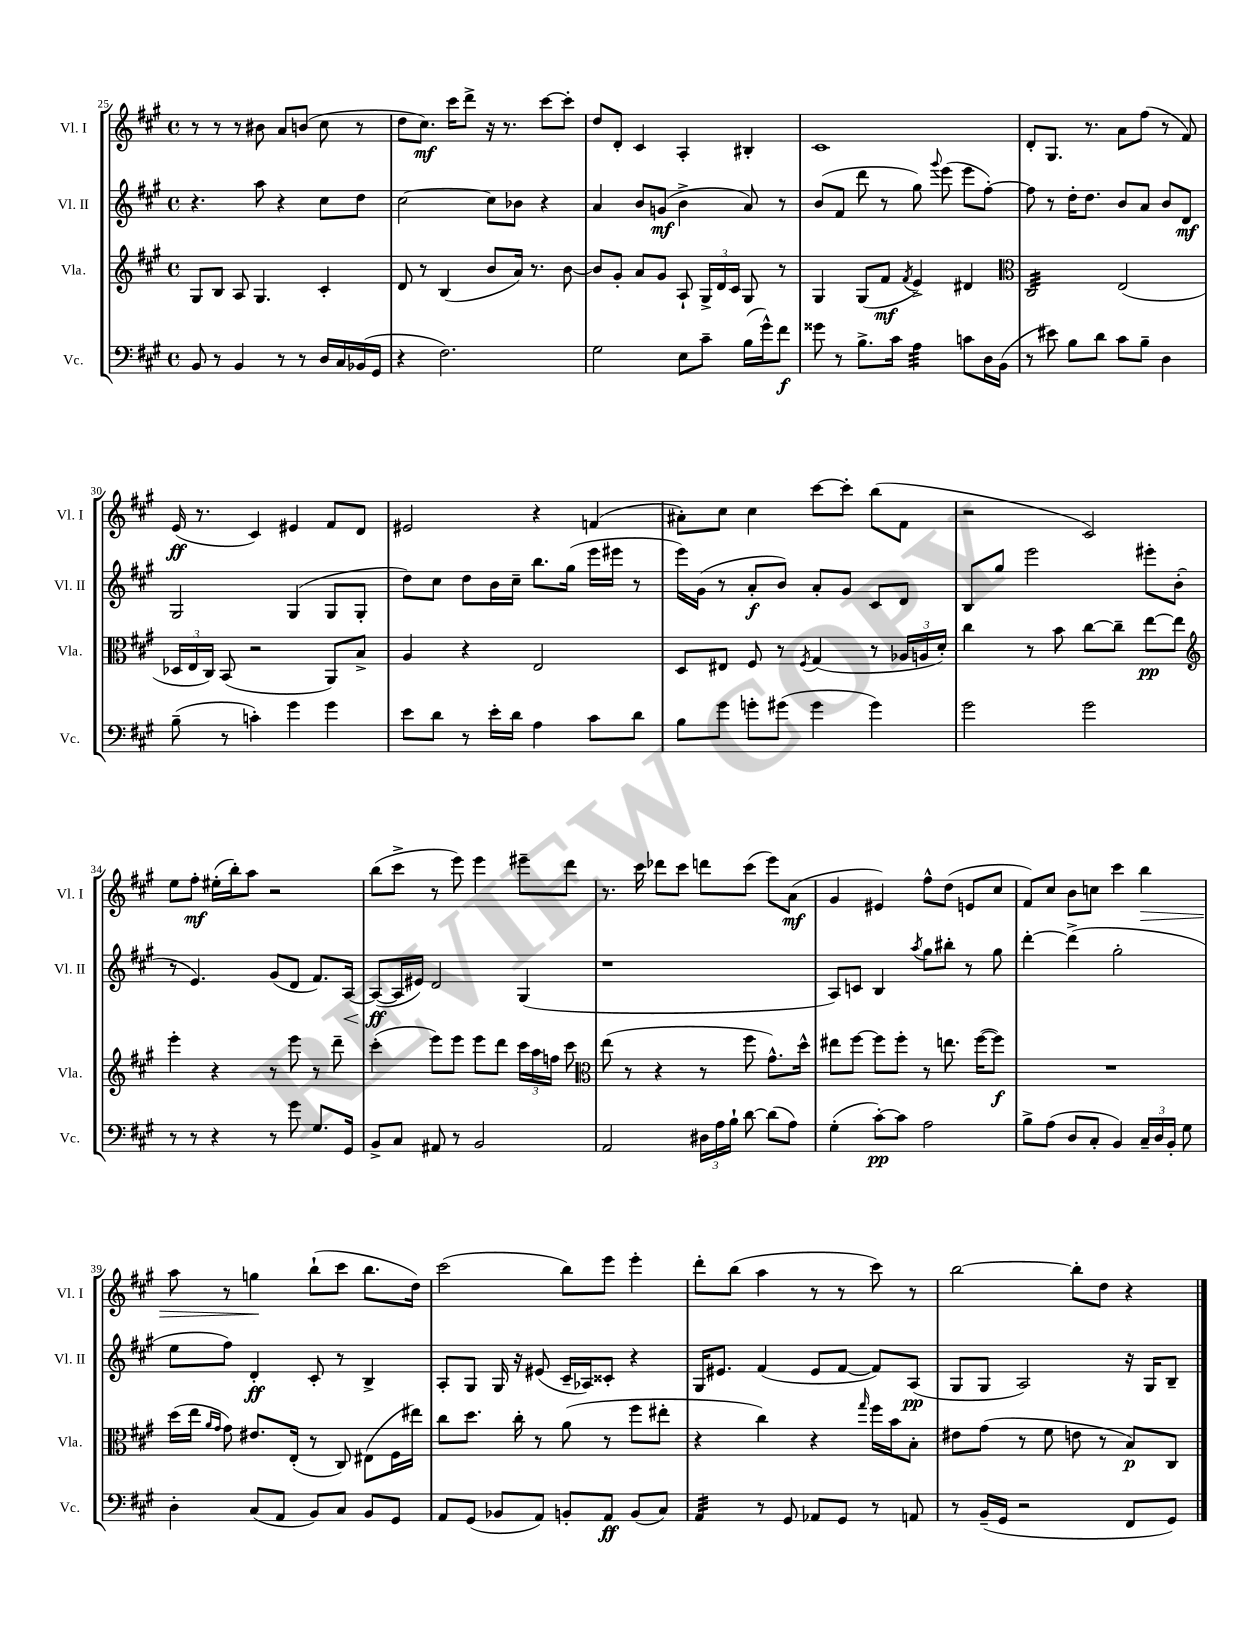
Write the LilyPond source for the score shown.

<<
\new StaffGroup <<
\new Staff = "s0" \with { instrumentName = "Vl. I" shortInstrumentName = "Vl. I" } {
    \clef treble \key a \major \defaultTimeSignature \time 4/4
    \autoBeamOff r8 r8 r8 bis'8 a'8[ b'8]( cis''8 r8 |
    d''8[ cis''8.]\mf) cis'''16[ d'''8]-> r16 r8. cis'''8[~ cis'''8]-. |
    d''8[ d'8]-. cis'4 a4-. bis4-. |
    cis'1 |
    d'8[-. gis8.] r8. a'8[ fis''8]( r8 fis'8) |
    e'16\ff( r8. cis'4) eis'4 fis'8[ d'8] |
    eis'2 r4 f'4( |
    ais'8[-.) cis''8] cis''4 cis'''8[~ cis'''8]-. b''8[( fis'8] |
    r2 cis'2) |
    e''8[ fis''8]-.\mf eis''16[-.( b''16-.) a''8] r2 |
    b''8[( cis'''8]-> r8 e'''8) e'''4 eis'''8[-- d'''8] |
    r8. cis'''16 des'''8[ cis'''8] d'''8[ cis'''8]( e'''8[) a'8]\mf( |
    gis'4 eis'4) fis''8[-^ d''8]( e'8[ cis''8] |
    fis'8[) cis''8] b'8[ c''8] cis'''4 b''4\> |
    a''8 r8 g''4\! b''8[-!( cis'''8] b''8.[ d''16]) |
    cis'''2( b''8[) e'''8] e'''4-. |
    d'''8[-. b''8]( a''4 r8 r8 cis'''8) r8 |
    b''2~ b''8[-. d''8] r4 \bar "|." |
}
\new Staff = "s1" \with { instrumentName = "Vl. II" shortInstrumentName = "Vl. II" } {
    \clef treble \key a \major \defaultTimeSignature \time 4/4
    \autoBeamOff r4. a''8 r4 cis''8[ d''8] |
    cis''2~ cis''8[ bes'8] r4 |
    a'4 b'8[ g'8]\mf( b'4-> a'8) r8 |
    b'8[( fis'8] d'''8 r8 gis''8) \appoggiatura { gis'''8 } e'''8( e'''8[ fis''8]~-.) |
    fis''8 r8 d''16[-. d''8.] b'8[ a'8] b'8[ d'8]\mf |
    gis2 gis4( gis8[ gis8]-. |
    d''8[) cis''8] d''8[ b'16 cis''16]-- b''8.[ gis''16]( e'''16[ eis'''16] r8 |
    e'''16[) gis'16]( r8 a'8[-.\f b'8]) a'8[-. gis'8] cis'8[ d'8] |
    b8[ gis''8] e'''2 eis'''8[-. b'8]-.( |
    r8 e'4.) gis'8[( d'8] fis'8.[) a16]~\< |
    a8[~\ff\!( a16 eis'16]) d'2 gis4( |
    r1 |
    a8[) c'8] b4 \acciaccatura { a''8 } gis''8[ bis''8]-. r8 gis''8 |
    d'''4~-. d'''4->( gis''2-. |
    e''8[ fis''8]) d'4-.\ff cis'8-. r8 b4-> |
    a8[-. gis8] gis16 r16 eis'8( cis'16[-- aes16) cisis'8]-. r4 |
    gis16[ eis'8.] fis'4( eis'8[ fis'8]~ fis'8[) a8]\pp( |
    gis8[ gis8] a2) r16 gis16[ b8]-- \bar "|." |
}
\new Staff = "s2" \with { instrumentName = "Vla." shortInstrumentName = "Vla." } {
    \clef treble \key a \major \defaultTimeSignature \time 4/4
    \autoBeamOff gis8[ b8] a8 gis4. cis'4-. |
    d'8 r8 b4( b'8[ a'16]) r8. b'8~ |
    b'8[ gis'8]-. a'8[ gis'8] a8-! \tuplet 3/2 { gis16[-> d'16 cis'16] } gis8 r8 |
    gis4 gis8[( fis'8]\mf \acciaccatura { fis'8 } e'4->) dis'4 |
    \clef alto cis2:32 e2( |
    \tuplet 3/2 { des16[ e16 cis16]) } b,8( r2 a,8[) b8]-> |
    a4 r4 e2 |
    d8[ eis8] fis8 r8 \acciaccatura { fis8 } gis4( r8 \tuplet 3/2 { aes16[ a16 d'16]-.) } |
    cis''4 r8 b'8 cis''8[~ cis''8]-- e''8[~\pp e''8] |
    \clef treble e'''4-. r4 r8 e'''8 r8 d'''8-- |
    cis'''4-.( e'''8[) e'''8] e'''8[ d'''8] \tuplet 3/2 { cis'''16[ a''16 f''16] } cis'''8 |
    \clef alto e''8( r8 r4 r8 fis''8 gis'8.[-^) d''16]-^ |
    eis''8[ fis''8]~ fis''8[ fis''8]-. r8 e''8. fis''16[~( fis''8]\f) |
    R1 |
    d''16[( e''16] \grace { a'16[ gis'16] } gis'8) eis'8.[ e16]-.( r8 cis8) eis8[( fis16 eis''16]) |
    cis''8[ d''8.] cis''16-. r8 a'8( r8 fis''8[ eis''8]-. |
    r4 cis''4) r4 \grace { gis''16 } fis''16[ b'16 b8]-. |
    eis'8[ gis'8]( r8 fis'8 e'8 r8 b8[\p) cis8] \bar "|." |
}
\new Staff = "s3" \with { instrumentName = "Vc." shortInstrumentName = "Vc." } {
    \clef bass \key a \major \defaultTimeSignature \time 4/4
    \autoBeamOff b,8 r8 b,4 r8 r8 d16[ cis16 bes,16( gis,16] |
    r4 fis2.) |
    gis2 e8[ cis'8]-- b16[( gis'16-^) fis'8]\f |
    gisis'8 r8 b8.[-> cis'16] a4:32 c'8[ d16 b,16]( |
    r8 eis'8) b8[ d'8] cis'8[ b8]-- d4 |
    b8--( r8 c'4-.) gis'4 gis'4 |
    e'8[ d'8] r8 e'16[-. d'16] a4 cis'8[ d'8] |
    b8[ gis'8] g'8[-. gis'8]( gis'4 gis'4) |
    gis'2 gis'2 |
    r8 r8 r4 r8 gis'8 gis8.[ gis,16] |
    b,8[-> cis8] ais,8 r8 b,2 |
    a,2 \tuplet 3/2 { dis16[ a16 b16]-! } d'8~ d'8[( a8]) |
    gis4-.( cis'8[~-.\pp) cis'8] a2 |
    b8[-> a8]( d8[ cis8]-. b,4) \tuplet 3/2 { cis16[-- d16 b,16]-. } gis8 |
    d4-. cis8[( a,8] b,8[) cis8] b,8[ gis,8] |
    a,8[ gis,8]( bes,8[ a,8]) b,8[-. a,8]\ff b,8[( cis8]) |
    a,4:32 r8 gis,8 aes,8[ gis,8] r8 a,8 |
    r8 b,16[--( gis,16] r2 fis,8[ gis,8]) \bar "|." |
}
>>
>>
\layout { \context { \Score currentBarNumber = #25 } }
